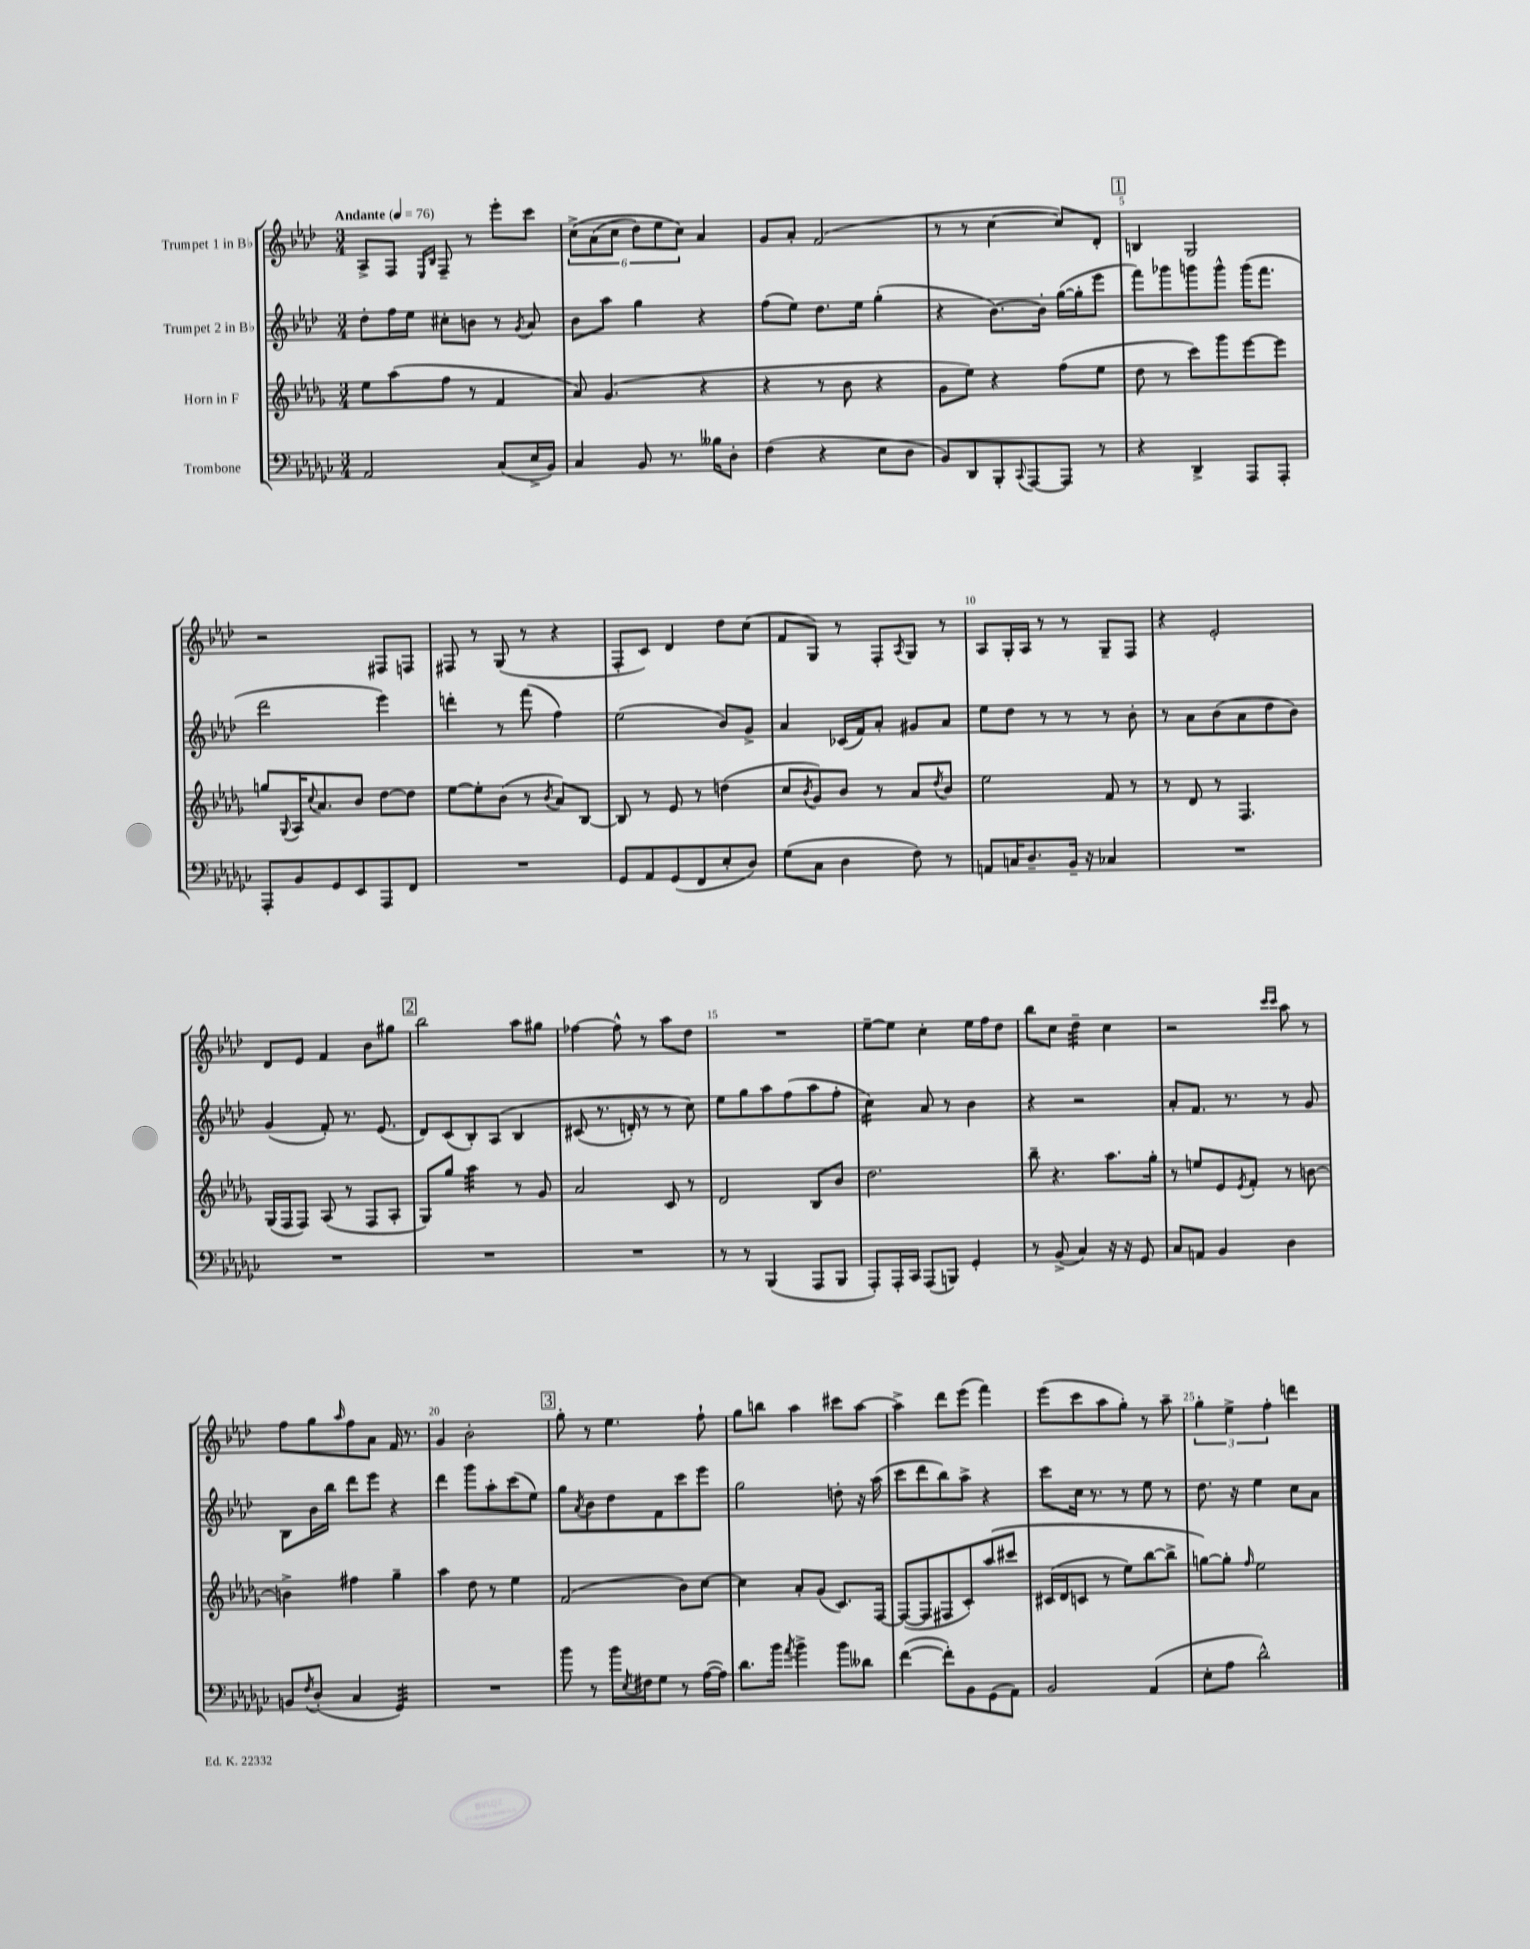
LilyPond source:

<<
\new StaffGroup <<
\new Staff = "s0" \with { instrumentName = "Trumpet 1 in Bb" } {
    \clef treble \key aes \major \numericTimeSignature \time 3/4 \tempo "Andante" 4 = 76
    aes8-> f8 \grace { ees16 bes16 } f8-- r8 ees'''8-. c'''8 |
    \tuplet 6/4 { c''8->\( aes'8( c''8 des''8) ees''8 c''8\) } aes'4 |
    g'8 aes'8-. f'2( |
    r8 r8 c''4~ c''8) des'8-. |
    \mark \markup { \box "1" } b4 g2 |
    r2 fis8 f8 |
    fis8 r8 g8( r8 r4 |
    f8-. c'8) des'4 des''8 c''8( |
    f'8 g8) r8 f8-. \acciaccatura { aes8 } g8 r8 |
    aes8 g16-. aes16 r8 r8 g8-- f8 |
    r4 ees'2-. |
    des'8 ees'8 f'4 bes'8 gis''8 |
    \mark \markup { \box "2" } bes''2 aes''8 gis''8 |
    fes''4~ fes''8-^ r8 aes''8 des''8 |
    R2. |
    ees''8~-- ees''8 c''4-. ees''16 f''16 des''8 |
    bes''8 c''8 des''4:32-- c''4 |
    r2 \grace { c'''16 c'''16 } aes''8 r8 |
    f''8 g''8 \grace { aes''16 } f''8 aes'8 f'16 r8. |
    g'4 bes'2-. |
    \mark \markup { \box "3" } g''8-. r8 ees''4. f''8-! |
    g''8 b''8 aes''4 cis'''8 aes''8~ |
    aes''4-> des'''8 ees'''8( f'''4) |
    ees'''8( c'''8 aes''8 g''8-.) r8 aes''8-- |
    \tuplet 3/2 { g''4-. ees''4-> f''4-. } d'''4 \bar "|." |
}
\new Staff = "s1" \with { instrumentName = "Trumpet 2 in Bb" } {
    \clef treble \key aes \major \numericTimeSignature \time 3/4
    des''8-. f''16 ees''16 cis''8-. b'8 r8 \acciaccatura { g'8 } aes'8 |
    bes'8 aes''8 g''4 r4 |
    f''8( ees''8) des''8. ees''16 g''4-.( |
    r4 bes'8.~) bes'16-. g''16~( g''16-. ees'''8 |
    \mark \markup { \box "1" } f'''8) ges'''8 g'''8 g'''8-^ g'''16( f'''8. |
    des'''2 ees'''4) |
    d'''4-. r8 f'''8( f''4) |
    ees''2( bes'8) g'8-> |
    aes'4 ces'16( f'16) aes'8-. gis'8 aes'8 |
    ees''8 des''8 r8 r8 r8 bes'8-. |
    r8 aes'8 bes'8( aes'8 des''8 bes'8) |
    g'4( f'8-.) r8. ees'8.( |
    \mark \markup { \box "2" } des'8) c'8( bes8-.) aes8\( bes4 |
    cis'8( r8. d'16-.) r8 r8 c''8\) |
    ees''8 g''8 aes''8 f''8( aes''8 f''8-. |
    c''4:16) aes'8 r8 bes'4 |
    r4 r2 |
    aes'8-. f'8. r8. r8 g'8 |
    bes8 bes'16 bes''16 des'''8 ees'''8 r4 |
    des'''4 g'''8 aes''8-. c'''8( ees''8) |
    \mark \markup { \box "3" } g''8 \acciaccatura { aes'8 } bes'8 des''8 f'8 c'''8 ees'''8 |
    g''2 d''8-. r16 aes''16( |
    c'''8 des'''8 bes''8) aes''8-> r4 |
    c'''8 c''16 r8. r8 ees''8 r8 |
    des''8. r16 ees''4 c''8 aes'8 \bar "|." |
}
\new Staff = "s2" \with { instrumentName = "Horn in F" } {
    \clef treble \key des \major \numericTimeSignature \time 3/4
    ees''8 aes''8( f''8 r8 f'4 |
    aes'8) ges'4.( r4 |
    r4 r8 bes'8 r4 |
    ges'8 ees''8) r4 f''8( ees''8 |
    \mark \markup { \box "1" } des''8 r8 c'''8) ges'''8 ees'''8~ ees'''8 |
    g''8 \appoggiatura { ges8 } aes16 \appoggiatura { c''8 } aes'8. bes'8 des''8~ des''8 |
    ees''8~ ees''8-. bes'8( r8 \acciaccatura { bes'8 } aes'8) bes8~ |
    bes8 r8 ees'8 r8 d''4( |
    c''8 \acciaccatura { bes'8 } ges'8) bes'8 r8 aes'8 \acciaccatura { des''8 } bes'8 |
    ees''2 f'8 r8 |
    r8 des'8 r8 f4. |
    ges16( f16 f8) aes8( r8 f8 aes8-. |
    \mark \markup { \box "2" } ges8) ges''8 aes''4:32 r8 ges'8 |
    aes'2 c'8 r8 |
    des'2 bes8 bes'8 |
    des''2. |
    bes''8-- r4. aes''8. ges''16-. |
    r8 e''8 ees'8 \acciaccatura { ees'8 } f'8-. r8 b'8~ |
    b'4-> fis''4 ges''4-- |
    aes''4 des''8 r8 ees''4 |
    \mark \markup { \box "3" } f'2( bes'8) c''8~ |
    c''4 aes'8-. ges'8( c'8.) f16~ |
    f8~( f8 fis8 c'8-.) aes''8\( cis'''8 |
    cis'16( des'16 c'8 r8 ees''8) bes''8~ bes''8-> |
    g''8~\) g''8-. \grace { f''16 } ees''2 \bar "|." |
}
\new Staff = "s3" \with { instrumentName = "Trombone" } {
    \clef bass \key ges \major \numericTimeSignature \time 3/4
    aes,2 ces8( ees16-> bes,16) |
    ces4 bes,8 r8. beses16 des8-. |
    f4( r4 ees8 des8 |
    bes,8) des,8 bes,,8-. \appoggiatura { ces,8 } aes,,8~ aes,,8 r8 |
    \mark \markup { \box "1" } r4 des,4-> aes,,8 aes,,8-. |
    aes,,8-. bes,8 ges,8 ees,8 aes,,8 f,8 |
    R2. |
    ges,8 aes,8 ges,8( f,8 ees8-. des8) |
    ges8( ces8 des4 f8) r8 |
    a,8 c16 des8.-- bes,16-- r16 ces4 |
    R2. |
    R2. |
    \mark \markup { \box "2" } R2. |
    R2. |
    r8 r8 bes,,4( aes,,8 bes,,8 |
    aes,,8-.) aes,,16-. ces,16 aes,,8( b,,8) ges,4-. |
    r8 bes,8->( ces4) r16 r16 ges,8 |
    ces8 a,8 bes,4 des4 |
    b,8 \acciaccatura { f8 } des8-.( ces4 ges,4:32) |
    R2. |
    \mark \markup { \box "3" } bes'8 r8 bes'16 \acciaccatura { ees8 } fis16 ges8 r8 aes16~( aes16) |
    des'8. bes'16 \acciaccatura { aes'8 } bes'4-> bes'8 deses'8 |
    f'4~( f'8-.) bes,8 ges,8( aes,8) |
    bes,2 aes,4( |
    ees8-. aes8 des'2-^) \bar "|." |
}
>>
>>
\layout { \context { \Score \override BarNumber.break-visibility = ##(#f #t #t) barNumberVisibility = #(every-nth-bar-number-visible 5) } }
